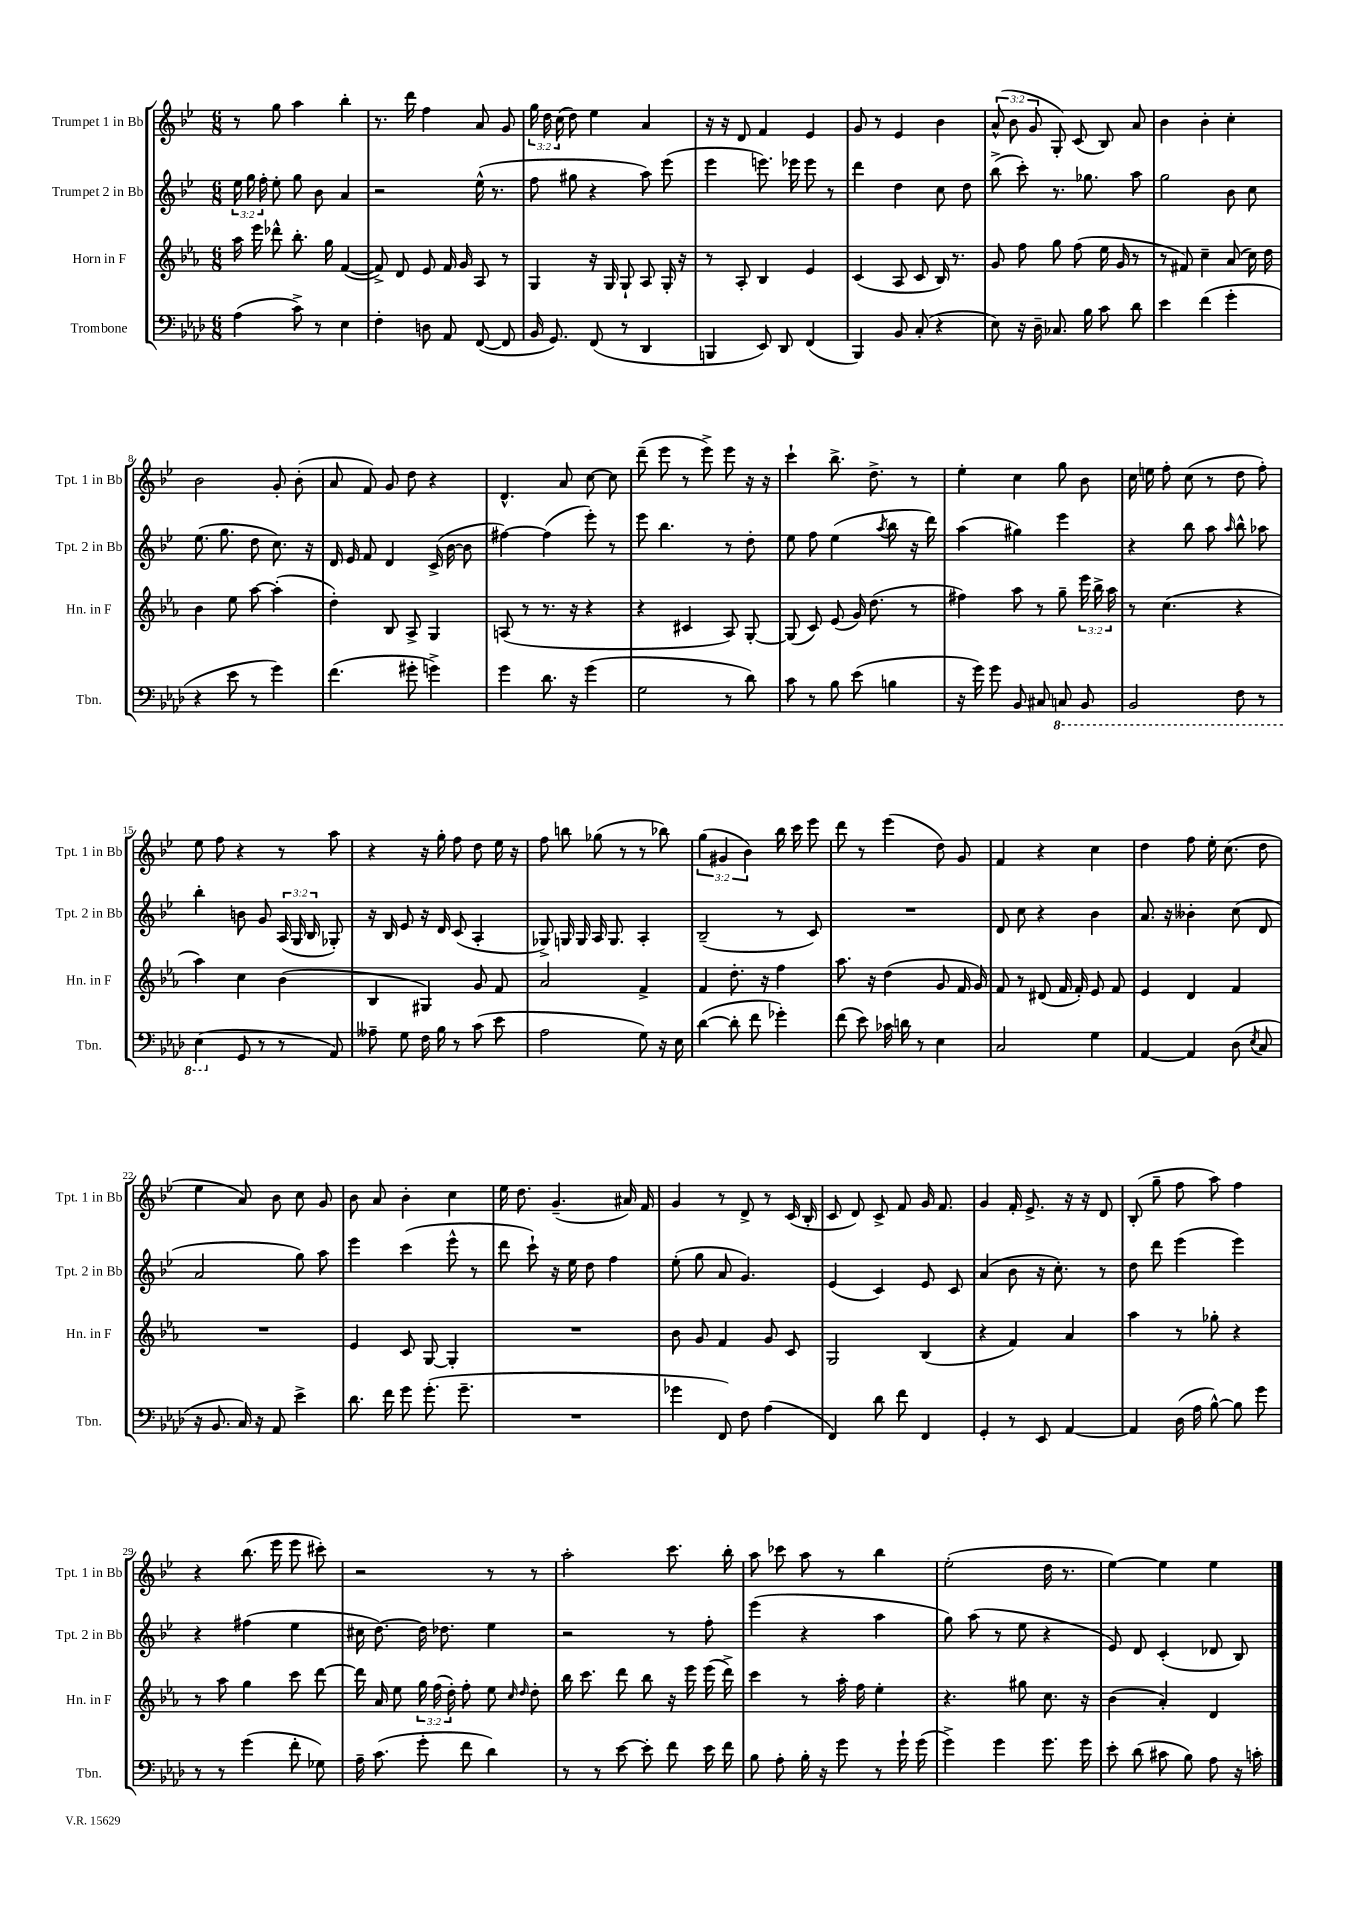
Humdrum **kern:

**kern	**kern	**kern	**kern
*part4	*part3	*part2	*part1
*staff4	*staff3	*staff2	*staff1
*I"Trombone	*I"Horn in F	*I"Trumpet 2 in Bb	*I"Trumpet 1 in Bb
*I'Tbn.	*I'Hn. in F	*I'Tpt. 2 in Bb	*I'Tpt. 1 in Bb
*clefF4	*clefG2	*clefG2	*clefG2
*k[b-e-a-d-]	*k[b-e-a-]	*k[b-e-]	*k[b-e-]
*M6/8	*M6/8	*M6/8	*M6/8
=1	=1	=1	=1
(4A-\	16aa-\	24ee-\	8r
.	.	24gg\	.
.	16eee-\	.	.
.	.	24ff'\	.
.	8ddd-X^^\	8ee-'\	8gg\
8c^\)	8.bb-'\	8gg\	4aa\
8r	.	8b-\	.
.	16gg\	.	.
4E-\	([4f/	4a/	4bb-'\
=2	=2	=2	=2
4F'\	8f^/])	2r	8.r
.	8d/	.	.
.	.	.	16ddd\
8Dn\	8e-/	.	4ff\
8AA-/	16f/	.	.
.	16g/	.	.
([8FF/	8A-/	(16ee-^^\	8a/
.	.	8.r	.
8FF/]	8r	.	8g/
=3	=3	=3	=3
16BB-/	4G/	8ff\	24gg\
.	.	.	24dd\
8.GG/)	.	.	.
.	.	.	(24cc\
.	.	8gg#X\	8dd\)
(8FF/	16r	4r	4ee-\
.	16G/	.	.
8r	8G`/	.	.
4DD-/	8A-/	8aa\)	4a/
.	16G'/	(8eee-\	.
.	16r	.	.
=4	=4	=4	=4
4BBBn/	8r	4eee-\	16r
.	.	.	16r
.	8A-'/	.	8d/
8EE-/)	4B-/	8.eeen\)	4f/
8DD-/	.	.	.
.	.	16eee-X\	.
(4FF/	4e-/	8eee-\	4e-/
.	.	8r	.
=5	=5	=5	=5
4BBB-/)	(4c/	4ddd\	8g/
.	.	.	8r
8BB-/	8A-/	4dd\	4e-/
(8C'/	8c/	.	.
4r	16B-/)	8cc\	4b-\
.	8.r	.	.
.	.	8dd\	.
=6	=6	=6	=6
8E-\)	8g/	(8bb-^\	(12a^^/
.	.	.	12b-\
16r	8ff\	8ccc'\)	.
.	.	.	12g/
16D-~\	.	.	.
8.C-X/	8gg\	8.r	8G'/)
.	(8ff\	.	(8c/
16B-\	.	8.gg-X\	.
8c\	16ee-\	.	8B-/)
.	16g/	.	.
8d-\	8r	8aa\	8a/
=7	=7	=7	=7
4e-\	8r	2gg\	4b-\
.	8f#X/)	.	.
(4f\	4cc~\	.	4b-'\
4g'\	(8a-/	8b-\	4cc'\
.	16cc\)	8cc\	.
.	16dd\	.	.
!!LO:LB:g=z
=8	=8	=8	=8
4r	4b-\	(8.ee-\	2b-\
.	.	8.gg\	.
8e-\	8ee-\	.	.
8r	[8aa-\	8dd\	.
4g\)	(4aa-'\]	8.cc\)	8g'/
.	.	.	(8b-'\
.	.	16r	.
=9	=9	=9	=9
(4.f\	4dd'\)	16d/	8a/
.	.	16e-/	.
.	.	8f/	8f/)
.	8B-/	4d/	8g/
8g#X'\	8A-^/	.	8dd\
4gn^\)	4G/	(16c^/	4r
.	.	[16b-\	.
.	.	8b-\]	.
=10	=10	=10	=10
4g\	(8An/	[4ff#X\)	4.d^^/
.	8r	.	.
8.d-\	8.r	(4ff#\]	.
.	.	.	8a/
16r	16r	.	.
(4g\	4r	8eee-'\)	[8cc\
.	.	8r	8cc\]
=11	=11	=11	=11
2G\	4r	8eee-\	(8ddd~\
.	.	4.bb-\	8eee-\
.	4c#X/	.	8r
.	.	.	8eee-^\)
8r	8A-/)	8r	8eee-\
8d-\)	[8G'/	8dd'\	16r
.	.	.	16r
=12	=12	=12	=12
8c\	(8G/]	8ee-\	4ccc`\
8r	8c/)	8ff\	.
8B-\	(8e-/	(4ee-\	8.bb-^\
(8e-\	16g/)	.	.
.	(8.dd\	.	8.dd^\
.	.	8qaa/	.
4Bn\	.	8bb-\	.
.	8r	16r	8r
.	.	16ddd\)	.
=13	=13	=13	=13
16r	4ff#X\)	(4aa\	4ee-'\
16g\)	.	.	.
8g\	.	.	.
8BB-/	8aa-\	4gg#X\)	4cc\
8C#X/	8r	.	.
*8ba	*	*	*
8CCn/	8gg~\	4eee-\	8gg\
8BBB-/	24eee-\	.	8b-\
.	24bb-^\	.	.
.	24aa-\	.	.
=14	=14	=14	=14
2BBB-/	8r	4r	16cc\
.	.	.	16een\
.	(4.cc\	.	8ff'\
.	.	8bb-\	(8cc\
.	.	8aa\	8r
.	.	16qqaa/	.
8FF\	4r	8bb-^^\	8dd\
8r	.	8aa-X\	8ff'\)
!!LO:LB:g=z
=15	=15	=15	=15
(4EE-\	4aa-\)	4bb-'\	8ee-\
.	.	.	8ff\
*X8ba	*	*	*
8GG/	4cc\	8bn\	4r
8r	.	8g/	.
8r	(4b-\	(24A/	8r
.	.	24G/	.
.	.	24B-/	.
8AA-/)	.	8G-X'/)	8aa\
=16	=16	=16	=16
8A--X~\	4B-/	16r	4r
.	.	16B-/	.
8G\	.	8e-/	.
16F\	4G#X/)	16r	16r
16B-\	.	16d/	16gg'\
8r	.	(8c/	8ff\
(8c\	8g/	4A'/	8dd\
8e-\	8f/	.	16ee-\
.	.	.	16r
=17	=17	=17	=17
2A-\	2a-/	8G-X^/)	8ff\
.	.	16Gn/	8bbn\
.	.	16G/	.
.	.	16A/	(8gg-X\
.	.	8.G/	.
.	.	.	8r
8G\)	4f^/	4A'/	8r
16r	.	.	8bb-X\)
16E-\	.	.	.
=18	=18	=18	=18
([4d-\	4f/	(2B-~/	(6gg\
.	.	.	6g#X/
8d-'\]	8.dd'\	.	.
.	.	.	6b-\)
8f\	.	.	.
.	16r	.	.
4g-X'\)	4ff\	8r	16bb-\
.	.	.	16ccc\
.	.	8c/)	8eee-\
=19	=19	=19	=19
(8f\	8.aa-\	2.r	8ddd\
8e-\)	.	.	8r
.	16r	.	.
16c-X\	(4dd\	.	(4eee-\
16dn\	.	.	.
8r	.	.	.
4E-\	8g/	.	8dd\)
.	16f/	.	8g/
.	16g/)	.	.
=20	=20	=20	=20
2C/	8f/	8d/	4f/
.	8r	8cc\	.
.	(8d#X/	4r	4r
.	16f/	.	.
.	16f'/)	.	.
4G\	8e-/	4b-\	4cc\
.	8f/	.	.
=21	=21	=21	=21
[4AA-/	4e-/	8.a/	4dd\
.	.	16r	.
4AA-/]	4d/	4b--X'\	8ff\
.	.	.	16ee-'\
.	.	.	(8.cc\
(8D-\	4f/	(8cc\	.
8qE-/	.	.	.
8C/	.	8d/	8dd\
!!LO:LB:g=z
=22	=22	=22	=22
16r	2.r	2a/	4ee-\
8.BB-/	.	.	.
16C/)	.	.	8a/)
16r	.	.	.
8AA-/	.	.	8b-\
4e-^\	.	8gg\)	8cc\
.	.	8aa\	8g/
=23	=23	=23	=23
8.d-\	4e-/	4eee-\	8b-\
.	.	.	8a/
16f\	.	.	.
8g\	8c/	(4ccc\	4b-'\
(8.g'\	[8G/	.	.
.	4G'/]	8eee-^^\	4cc\
8.g~\	.	.	.
.	.	8r	.
=24	=24	=24	=24
2.r	2.r	8ddd\	16ee-\
.	.	.	8.dd\
.	.	8ccc`\)	.
.	.	16r	(4.g~/
.	.	16ee-\	.
.	.	8dd\	.
.	.	4ff\	.
.	.	.	16a#X/)
.	.	.	16f/
=25	=25	=25	=25
4g-X\	8b-\	(8ee-'\	4g/
.	8g/	8gg\	.
8FF/)	4f/	8a/	8r
8F\	.	4.g/)	8d^/
(4A-\	8g/	.	8r
.	8c/	.	(16c/
.	.	.	16B-'/
=26	=26	=26	=26
4FF/)	2G/	(4e-/	8c/
.	.	.	8d/)
8d-\	.	4c/)	8c^/
8f\	.	.	8f/
4FF/	(4B-/	8e-/	16g/
.	.	.	8.f/
.	.	8c/	.
=27	=27	=27	=27
4GG'/	4r	(4a/	4g/
8r	4f/)	8b-\	16f'/
.	.	.	8.e-^/
8EE-/	.	16r	.
.	.	8.cc'\)	.
[4AA-/	4a-/	.	16r
.	.	.	16r
.	.	8r	8d/
=28	=28	=28	=28
4AA-/]	4aa-\	8dd\	(8B-'/
.	.	8ddd\	8gg~\
(16D-\	8r	(4eee-\	8ff\
16A-\	.	.	.
[8B-^^\)	8gg-X'\	.	8aa\)
8B-\]	4r	4eee-\)	4ff\
8g\	.	.	.
!!LO:LB:g=z
=29	=29	=29	=29
8r	8r	4r	4r
8r	8aa-\	.	.
(4g\	4gg\	(4ff#X\	(8.bb-\
.	.	.	16eee-\
8f'\	8ccc\	4ee-\	8eee-\
8G-X\)	[8ddd\	.	8ccc#X'\)
=30	=30	=30	=30
16A-~\	16ddd\]	16cc#X\	2r
(8.c\	16a-/	[8.dd\)	.
.	8ee-\	.	.
8g'\	24gg\	16dd\]	.
.	(24ff\	.	.
.	.	8.dd-X\	.
.	24dd'\)	.	.
8f\	8ff'\	.	.
4d-\)	8ee-\	4ee-\	8r
.	16qqcc/	.	.
.	16qqdd/	.	.
.	8dd'\	.	8r
=31	=31	=31	=31
8r	16bb-\	2r	2aa'\
.	8.ccc\	.	.
8r	.	.	.
[8e-\	8ddd\	.	.
8e-'\]	8bb-\	.	.
8f\	16r	8r	8.ccc\
.	16eee-\	.	.
16e-\	(16eee-\	8ff'\	.
16f\	16ddd^\)	.	16bb-'\
=32	=32	=32	=32
8B-\	4ccc\	(4eee-\	8aa\
8A-'\	.	.	8ccc-X\
16B-'\	8r	4r	8aa\
16r	.	.	.
8g\	16aa-'\	.	8r
.	16ff\	.	.
8r	4ee-'\	4aa\	4bb-\
16g`\	.	.	.
(16g\	.	.	.
=33	=33	=33	=33
4g^\)	4.r	8gg\)	(2ee-'\
.	.	(8aa\	.
4g\	.	8r	.
.	8gg#X\	8ee-\	.
8.g\	8.cc\	4r	16dd\
.	.	.	8.r
16g\	16r	.	.
=34	=34	=34	=34
8e-'\	(4b-\	8e-/)	[4ee-\)
(8d-\	.	8d/	.
8c#X\	4a-'/)	(4c'/	4ee-\]
8B-\)	.	.	.
8A-\	4d/	8d-X/	4ee-\
16r	.	8B-/)	.
16cn'\	.	.	.
==	==	==	==
*-	*-	*-	*-
